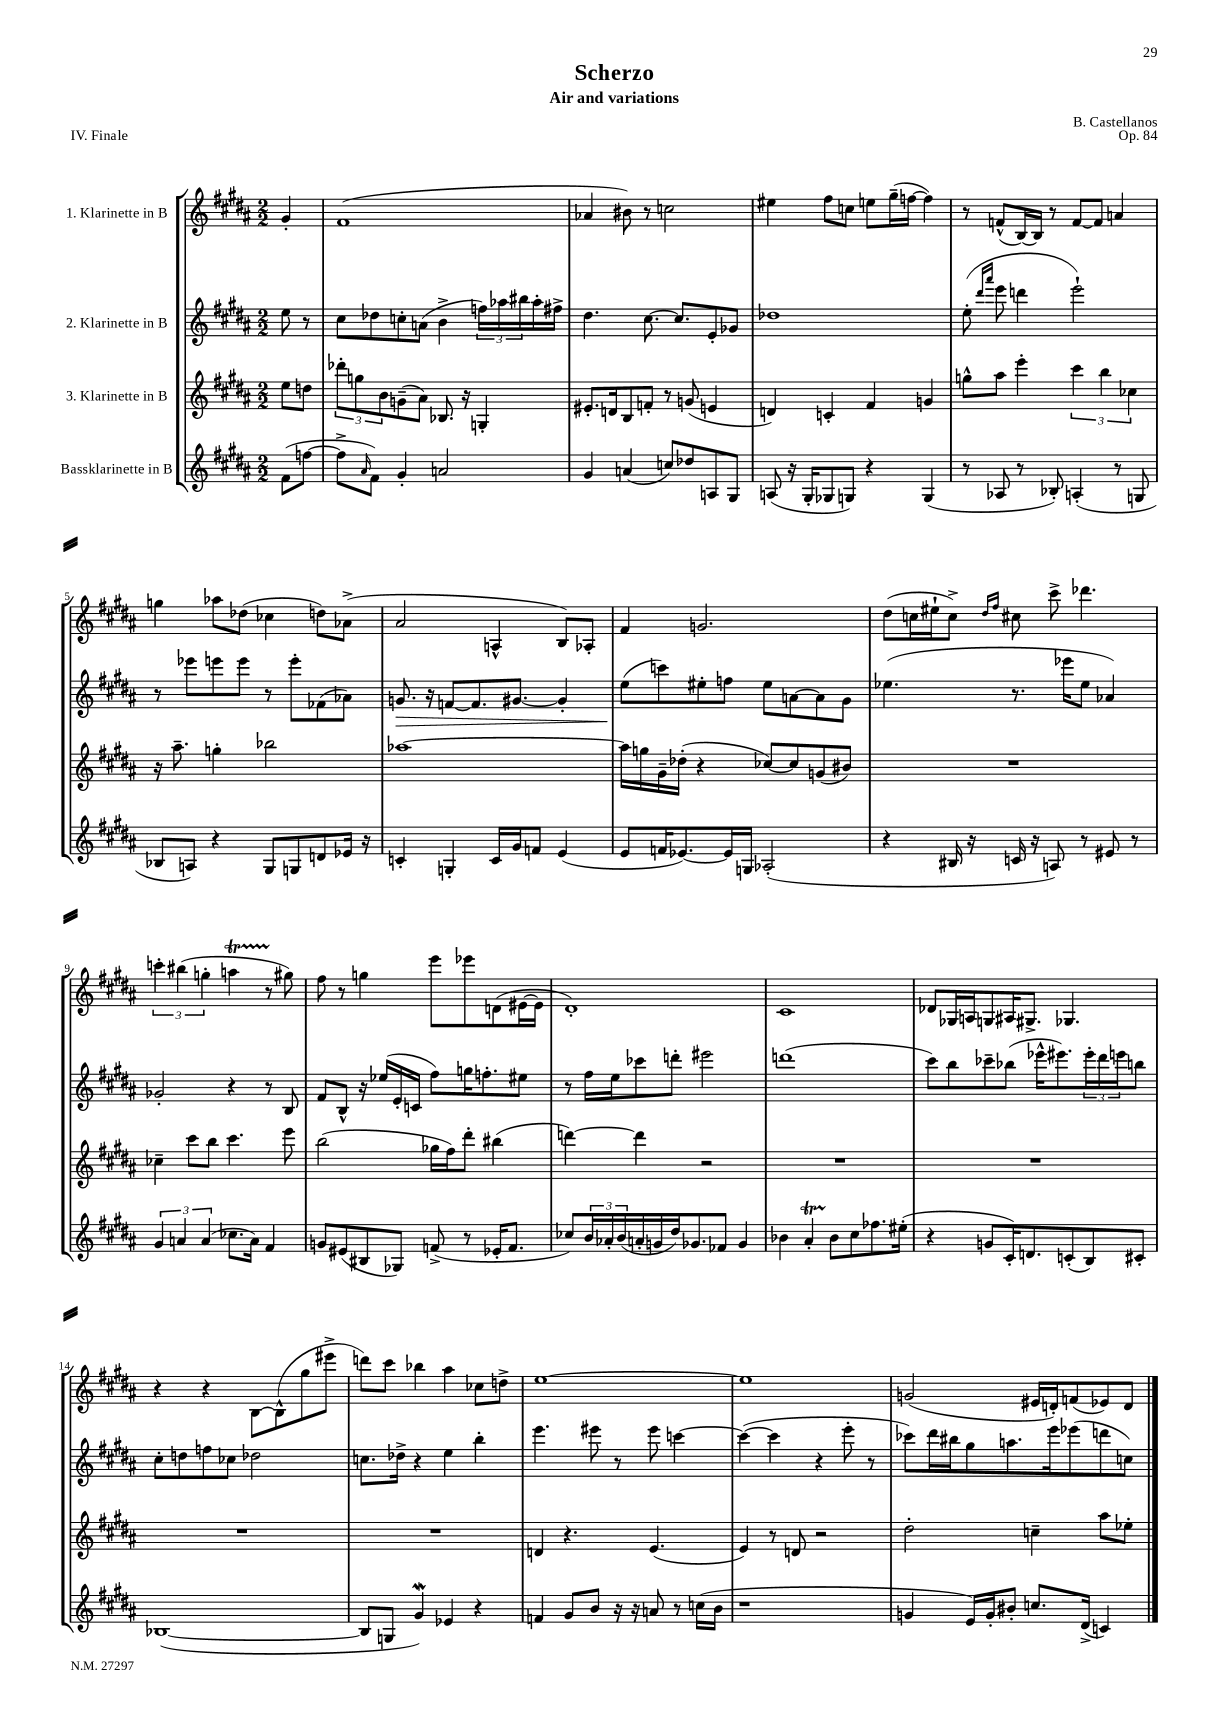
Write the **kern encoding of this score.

**kern	**kern	**kern	**dynam	**kern
*part4	*part3	*part2	*part2	*part1
*staff4	*staff3	*staff2	*staff2	*staff1
*I"Bassklarinette in B	*I"3. Klarinette in B	*I"2. Klarinette in B	*	*I"1. Klarinette in B
*clefG2	*clefG2	*clefG2	*	*clefG2
*k[f#c#g#d#a#]	*k[f#c#g#d#a#]	*k[f#c#g#d#a#]	*	*k[f#c#g#d#a#]
*M2/2	*M2/2	*M2/2	*	*M2/2
=	=	=	=	=
(8f#\L	8ee\L	8ee\	.	4g#'/
[8ffn\J	8ddn\J	8r	.	.
=1	=1	=1	=1	=1
8ff^\L]	12ddd-X'\L	8cc#\L	.	(1f#
.	12ggn\	.	.	.
16qqa#/	.	.	.	.
8f#\J)	.	8dd-X\	.	.
.	12b\	.	.	.
4g#'/	(8gn~\	8ccn'\	.	.
.	8a#\J)	(8an\J	.	.
2an/	8.B-X/	4b^\	.	.
.	16r	.	.	.
.	4Gn'/	24ffn\LL)	.	.
.	.	24aa-X\	.	.
.	.	24bb#X\	.	.
.	.	16aa-'\	.	.
.	.	16ff#X^\JJ	.	.
=2	=2	=2	=2	=2
4g#/	8.e#X'/L	4.dd#\	.	4a-X/
.	16dn/k	.	.	.
(4an/	8B/	.	.	8b#X\)
.	8fn'/J	[8.cc#\	.	8r
8ccn/L)	8r	.	.	2ccn\
.	.	8.cc#/L]	.	.
8dd-X/	(8gn/	.	.	.
8An/	4en/	8e'/	.	.
8G#/J	.	8g-X/J	.	.
=3	=3	=3	=3	=3
(8An/	4dn/)	1dd-X	.	4ee#X\
16r	.	.	.	.
16G#'/KL	.	.	.	.
8G-X/	4cn'/	.	.	8ff#\L
8Gn/J)	.	.	.	8ccn\J
4r	4f#/	.	.	8een\L
.	.	.	.	(16gg#~\L
.	.	.	.	[16ffn\JJ
(4G/	4gn/	.	.	4ff\])
=4	=4	=4	=4	=4
8r	8ggn^^\L	(8ee'\	.	8r
.	.	16qqddd#/LL	.	.
.	.	16qqaaa#/JJ	.	.
8A-X/	8aa#\J	8eee\	.	(8fn^^/L
8r	4eee'\	4dddn\	.	[16B/L)
.	.	.	.	16B/JJ]
8B-X'/)	.	.	.	8r
(4An'/	6ccc#\	2eee`\)	.	[8f/L
.	.	.	.	8f/J]
.	6bb\	.	.	.
8r	.	.	.	4an/
.	6cc-X\	.	.	.
8Gn/	.	.	.	.
!!LO:LB:g=z
=5	=5	=5	=5	=5
8B-X/L	16r	8r	.	4ggn\
.	8.aa#~\	.	.	.
8An/J)	.	8eee-X\L	.	.
4r	4ggn'\	8eeen\	.	8aa-X\L
.	.	8eee\J	.	(8dd-X\J
8G#/L	2bb-X\	8r	.	4cc-X\
8Gn/	.	8eee'\L	.	.
8dn/	.	(8f-X\	.	8ddn\L)
16e-X/Jk	.	8a-X\J)	.	(8a-X^\J
16r	.	.	.	.
=6	=6	=6	=6	=6
!	!	!	!LO:HP:b	!
4cn'/	[1aa-X	8.gn/	>	2a#/
.	.	16r	.	.
4Gn'/	.	[8fn/L	.	.
.	.	8.f/]	.	.
16c/LL	.	.	.	4An^^/
16g#/J	.	[8.g#X/J	.	.
8fn/J	.	.	.	.
(4e/	.	4g#'/]	.	8B/L)
.	.	.	.	8A-X'/J
=7	=7	=7	=7	=7
8e/L	16aa-\LL]	(8ee\L	.	4f#/
.	16ggn\	.	.	.
16fn/K	16g#~\	8cccn\)	]	.
[8.e-X/)	(16dd-X'\JJ	.	.	.
.	4r	8ee#X'\	.	2.gn/
16e-/L]	.	8ffn\J	.	.
16Gn/JJ	.	.	.	.
(2A-X'/	[8cc-X/L)	8ee#\L	.	.
.	8cc-/]	[8an\	.	.
.	(8gn/	8a\]	.	.
.	8b#X/J)	8g#\J	.	.
=8	=8	=8	=8	=8
4r	1r	(4.ee-X\	.	(8dd#\L
.	.	.	.	16ccn\L
.	.	.	.	16ee#X`\J
16B#X/	.	.	.	8cc^\J)
16r	.	.	.	.
.	.	.	.	16qqdd#/LL
.	.	.	.	16qqff#/JJ
16cn/	.	8.r	.	8cc#X\
16r	.	.	.	.
8An/)	.	.	.	8ccc#^\
.	.	16eee-X\KL	.	.
8r	.	8ee-\J	.	4.ddd-X\
8e#X/	.	4a-X/)	.	.
8r	.	.	.	.
!!LO:LB:g=z
=9	=9	=9	=9	=9
6g#/	4cc-X~\	2g-X'/	.	6cccn'\
6an/	.	.	.	(6bb#X\
.	8ccc#\L	.	.	.
(6a/	.	.	.	6ggn'\
.	8bb\J	.	.	.
8.cc-X\L	4.ccc#\	4r	.	4aanT\
16a\Jk)	.	.	.	.
4f#/	.	8r	.	8r
.	8eee\	8B/	.	8gg#X\)
=10	=10	=10	=10	=10
8gn/L	(2bb\	8f#/L	.	8ff#\
(8e#X/	.	8B^^/J	.	8r
8B#X/	.	16r	.	4ggn\
.	.	(16ee-X/LL	.	.
8G-X/J)	.	16e'/	.	.
.	.	16cn/JJ	.	.
(8fn^/	16gg-X\LL	8ff#\L)	.	8eee\L
.	16ff#\J)	.	.	.
8r	8ddd#'\J	16ggn\K	.	8eee-X\
.	.	8.ffn'\	.	.
16e-X'/KL	(4bb#X\	.	.	(8dn\
8.f/J	.	.	.	.
.	.	8ee#X\J	.	[16e#X\L
.	.	.	.	16e#\JJ]
=11	=11	=11	=11	=11
8cc-X/L)	[4dddn\)	8r	.	1d#')
24b/L	.	16ff#\LL	.	.
24a-X'/	.	.	.	.
.	.	16ee\J	.	.
(24b/	.	.	.	.
16an'/	4ddd\]	8ccc-X\	.	.
16gn/	.	.	.	.
16dd#/J)	.	8dddn'\J	.	.
8.g-X/	.	.	.	.
.	2r	2eee#X\	.	.
8f-X/J	.	.	.	.
4g-/	.	.	.	.
=12	=12	=12	=12	=12
4b-X\	1r	(1dddn	.	1c#
4a#t'/	.	.	.	.
8b-\L	.	.	.	.
8cc#\	.	.	.	.
8.ff-X\	.	.	.	.
(16ee#X'\Jk	.	.	.	.
=13	=13	=13	=13	=13
4r	1r	8ccc#\L)	.	8d-X/L
.	.	8bb\	.	16G-X/L
.	.	.	.	16An/J
8gn/L	.	8ccc-X~\	.	8Gn/
16c#'/K)	.	(8bb-X\J	.	16A#X/K
8.dn/	.	.	.	8.G#X^/J
.	.	16eee-X^^\KL	.	.
.	.	8.eee#X\)	.	.
(8cn'/	.	.	.	4.G-X/
8B/)	.	24eee#'\L	.	.
.	.	24ddd#\	.	.
.	.	24eeen\J	.	.
8c#X'/J	.	8bbn\J	.	.
!!LO:LB:g=z
=14	=14	=14	=14	=14
([1B-X	1r	8cc#'\L	.	4r
.	.	8ddn\	.	.
.	.	8ffn\	.	4r
.	.	8cc-X\J	.	.
.	.	2dd-X\	.	[8B\L
.	.	.	.	(8B^^\]
.	.	.	.	8gg#\
.	.	.	.	8eee#X^\J
=15	=15	=15	=15	=15
8B-/L]	1r	8.ccn\L	.	8dddn\L)
8Gn/J	.	.	.	8ccc#\J
.	.	16dd-X^\Jk	.	.
4g#W/)	.	4r	.	4bb-X\
4e-X/	.	4ee\	.	4aa#\
4r	.	4bb'\	.	8cc-X\L
.	.	.	.	8ddn^\J
=16	=16	=16	=16	=16
4fn/	4dn/	4.eee\	.	[1ee
8g#/L	4.r	.	.	.
8b/J	.	8eee#X\	.	.
16r	.	8r	.	.
16r	.	.	.	.
8an/	(4.e/	8eee#\	.	.
8r	.	[4cccn\	.	.
(16ccn\LL	.	.	.	.
16b\JJ	.	.	.	.
=17	=17	=17	=17	=17
1r	4e/)	(4ccc\_	.	1ee]
.	8r	4ccc\]	.	.
.	8dn/	.	.	.
.	2r	4r	.	.
.	.	8eee'\	.	.
.	.	8r	.	.
=18	=18	=18	=18	=18
4gn/	2dd#'\	8ccc-X\L)	.	(2gn/
.	.	16ddd#\L	.	.
.	.	16bb#X\J	.	.
16e/LL)	.	8gg#\	.	.
16g'/J	.	.	.	.
8b#X'/J	.	8.aan\	.	.
8.ccn/L	4ccn~\	.	.	16e#X/LL
.	.	16eee\k	.	16dn'/J)
.	.	(8eee-X\	.	(8fn/
(16d#^/Jk	.	.	.	.
4cn/)	8aa#\L	8dddn\	.	8e-X/)
.	8ee-X'\J	8ccn\J)	.	8d/J
==	==	==	==	==
*-	*-	*-	*-	*-
